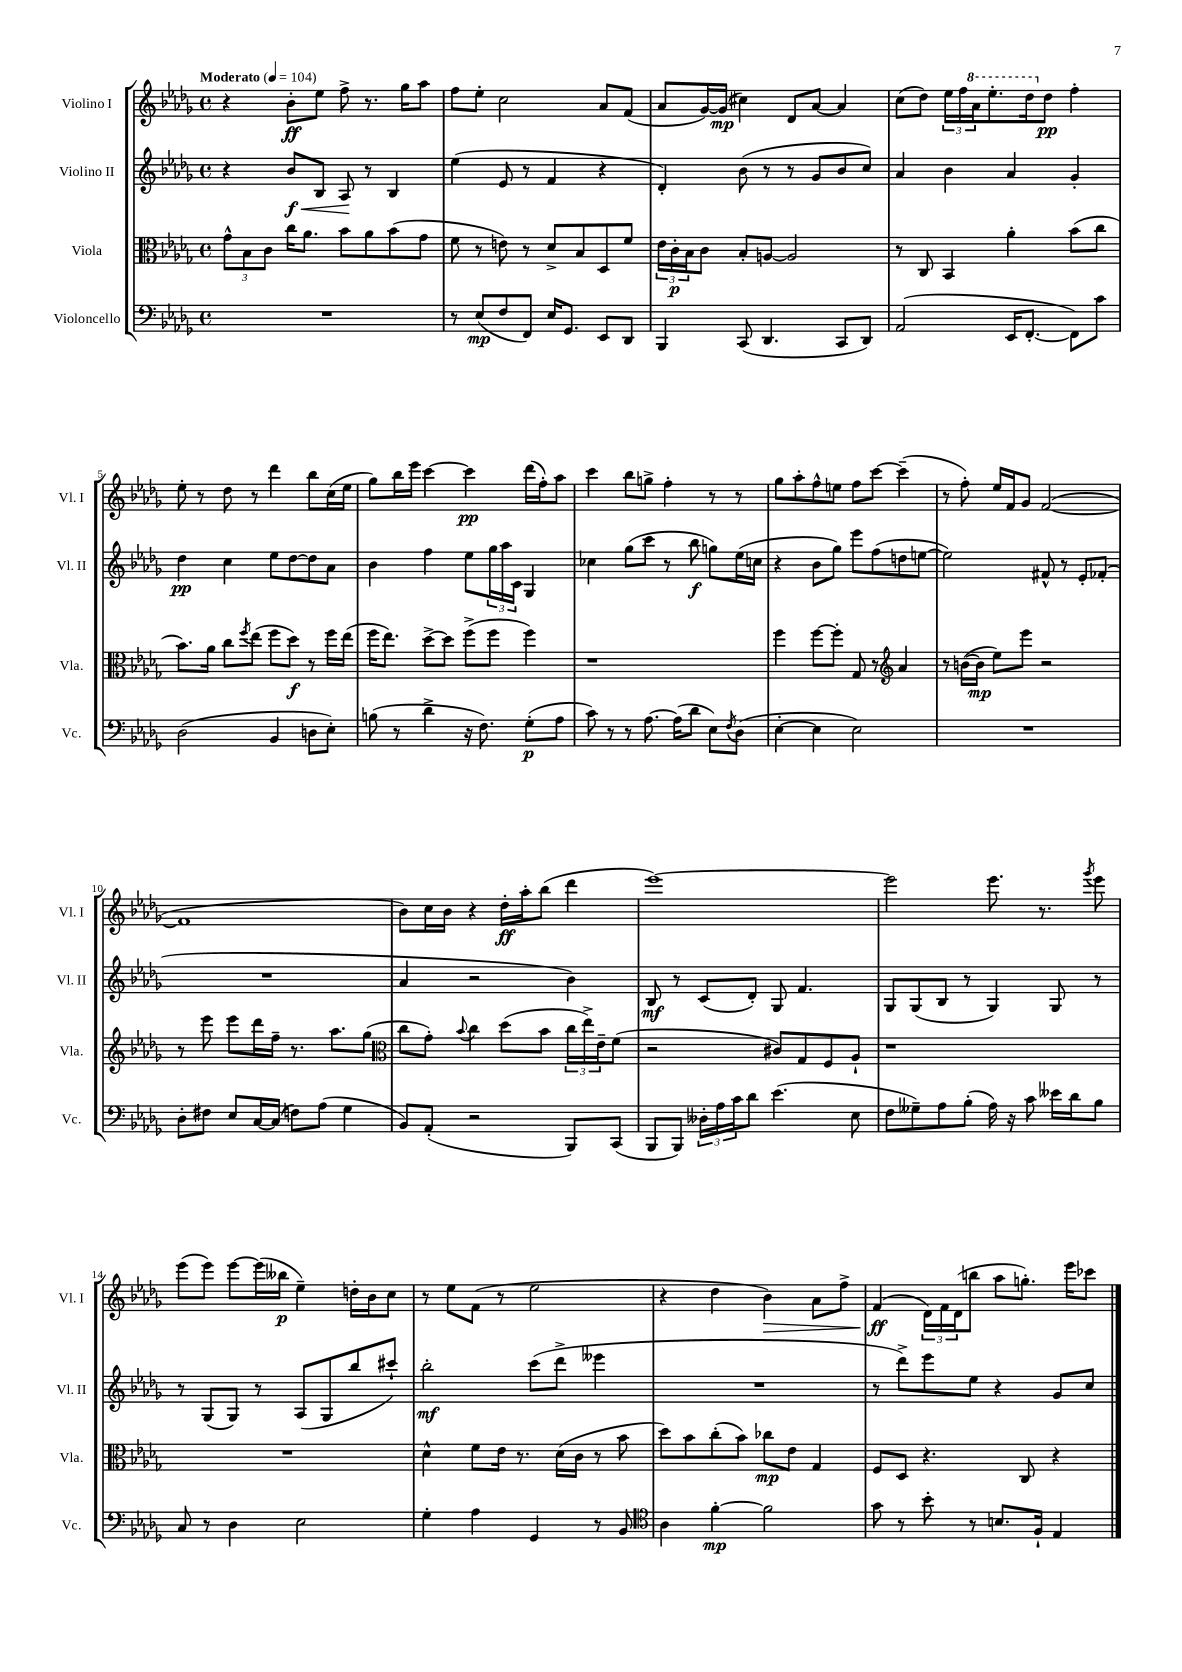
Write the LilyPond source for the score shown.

<<
\new StaffGroup <<
\new Staff = "s0" \with { instrumentName = "Violino I" shortInstrumentName = "Vl. I" } {
    \clef treble \key des \major \defaultTimeSignature \time 4/4 \tempo "Moderato" 4 = 104
    r4 bes'8-.\ff ees''8 f''8-> r8. ges''16 aes''8 |
    f''8 ees''8-. c''2 aes'8 f'8( |
    aes'8 ges'16~) ges'16\mp( cis''4) des'8 aes'8~ aes'4 |
    c''8( des''8) \tuplet 3/2 { ees''16 f''16 \ottava #1 aes''16 } ees'''8.-. des'''16 \ottava #0 des''8\pp f''4-. |
    ees''8-. r8 des''8 r8 des'''4 bes''8 c''16( ees''16 |
    ges''8) bes''16 ees'''16 c'''4~ c'''4\pp des'''16( f''16-.) aes''8 |
    c'''4 bes''8 g''8-> f''4-. r8 r8 |
    ges''8 aes''8-. f''8-^ e''8 f''8 c'''8~ c'''4--( |
    r8 f''8-.) ees''16 f'16 ges'8 f'2~( |
    f'1 |
    bes'8) c''16 bes'16 r4 des''16-.\ff aes''16-. bes''8( des'''4 |
    ees'''1~) |
    ees'''2 ees'''8. r8. \acciaccatura { ges'''8 } ees'''8 |
    ees'''8( ees'''8) ees'''8~ ees'''16( beses''16\p ees''4--) d''16-. bes'16 c''8 |
    r8 ees''8 f'8( r8 ees''2 |
    r4 des''4 bes'4\>) aes'8 f''8-> |
    f'4\ff\!( \tuplet 3/2 { des'16) f'16 des'16( } b''8 aes''8 g''8.-.) ees'''16 ces'''8 \bar "|." |
}
\new Staff = "s1" \with { instrumentName = "Violino II" shortInstrumentName = "Vl. II" } {
    \clef treble \key des \major \defaultTimeSignature \time 4/4
    r4 bes'8\f\< bes8 aes8\! r8 bes4 |
    ees''4( ees'8 r8 f'4 r4 |
    des'4-.) bes'8( r8 r8 ges'8 bes'8 c''8) |
    aes'4 bes'4 aes'4 ges'4-. |
    des''4\pp c''4 ees''8 des''8~ des''8 aes'8 |
    bes'4 f''4 ees''8 \tuplet 3/2 { ges''16 aes''16 c'16 } ges4 |
    ces''4 ges''8( c'''8 r8 bes''8\f g''8) ees''16( c''16 |
    r4 bes'8 ges''8) ees'''8 f''8( d''8 e''8~ |
    e''2) fis'8-^ r8 ees'8-. fes'8-.( |
    R1 |
    aes'4 r2 bes'4) |
    bes8\mf r8 c'8( des'8-.) ges8 f'4. |
    ges8 ges8( bes8 r8 ges4) ges8 r8 |
    r8 ges8( ges8) r8 aes8( ges8 bes''8 cis'''8-!) |
    bes''2-.\mf c'''8( des'''8-> eeses'''4 |
    R1 |
    r8 des'''8->) ees'''8 ees''8 r4 ges'8 c''8 \bar "|." |
}
\new Staff = "s2" \with { instrumentName = "Viola" shortInstrumentName = "Vla." } {
    \clef alto \key des \major \defaultTimeSignature \time 4/4
    \tuplet 3/2 { ges'8-^ bes8 c'8 } c''16 aes'8. bes'8 aes'8 bes'8( ges'8 |
    f'8 r8 e'8) r8 des'8-> bes8 des8 f'8 |
    \tuplet 3/2 { ees'16 c'16-.\p bes16 } c'8 bes8-. a8~ a2 |
    r8 c8 bes,4 aes'4-. bes'8( c''8 |
    bes'8.) aes'16 c''8 \acciaccatura { f''8 } ees''8( f''8 des''8\f) r8 f''16 ees''16( |
    f''16 ees''8.) des''8~-> des''8 f''8->( f''8 f''4) |
    r1 |
    f''4 f''8~ f''8-. ges8 r8 \clef treble aes'4 |
    r8 b'16~( b'16\mp ees''8) ees'''8 r2 |
    r8 ees'''8 ees'''8 des'''16 f''16-- r8. aes''8. ges''8( |
    \clef alto c''8 ges'8-.) \appoggiatura { bes'8 } c''4 des''8( bes'8 \tuplet 3/2 { c''16 ees''16->) ees'16-- } f'8( |
    r2 cis'8) ges8 f8 aes8-! |
    r1 |
    R1 |
    des'4-^ f'8 ees'16 r8. des'16( c'16 r8 bes'8 |
    des''8) bes'8 c''8-.( bes'8) ces''8\mp ees'8 ges4 |
    f8 des8 r4. c8 r4 \bar "|." |
}
\new Staff = "s3" \with { instrumentName = "Violoncello" shortInstrumentName = "Vc." } {
    \clef bass \key des \major \defaultTimeSignature \time 4/4
    R1 |
    r8 ees8\mp( f8 f,8) ees16 ges,8. ees,8 des,8 |
    bes,,4 c,8( des,4. c,8 des,8) |
    aes,2( ees,16 f,8.~-. f,8) c'8 |
    des2( bes,4 d8 ees8-.) |
    b8( r8 des'4-> r16 f8.) ges8-.\p( aes8 |
    c'8) r8 r8 aes8.~ aes16( des'8 ees8) \acciaccatura { f8 } des8( |
    ees4~-. ees4 ees2) |
    R1 |
    des8-. fis8 ees8 c16~ c16( f8) aes8( ges4 |
    bes,8) aes,8-.( r2 bes,,8) c,8( |
    bes,,8 bes,,8) \tuplet 3/2 { deses16-. aes16 c'16 } des'8 ees'4.( ees8 |
    f8 geses8--) aes8 bes8-.( aes16) r16 c'8 eeses'16 des'16 bes8 |
    c8 r8 des4 ees2 |
    ges4-. aes4 ges,4 r8 bes,8 |
    \clef tenor aes4 f'4~-.\mp f'2 |
    ges'8 r8 bes'8-. r8 b8. f16-! ees4 \bar "|." |
}
>>
>>
